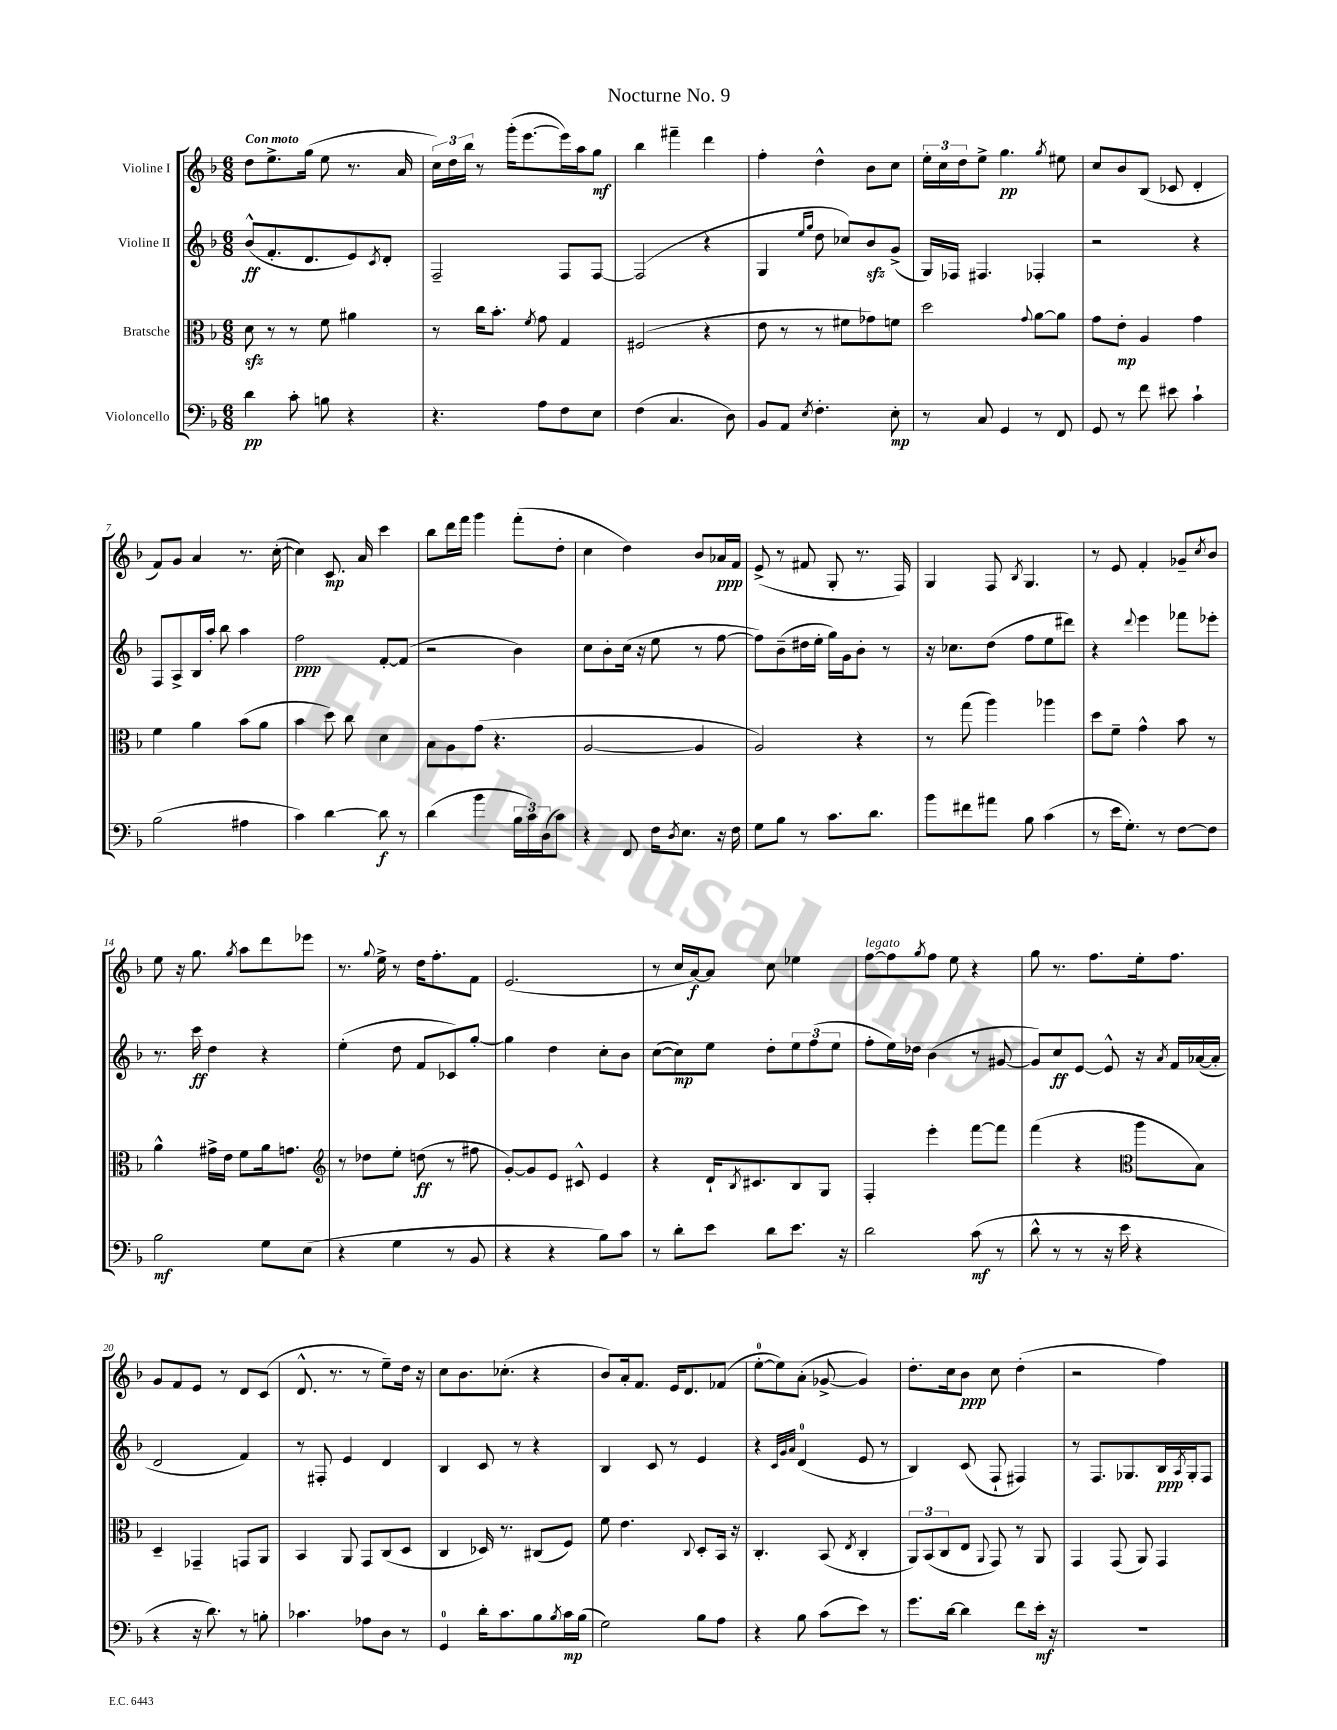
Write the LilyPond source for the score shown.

\header { title = "Nocturne No. 9" }
<<
\new StaffGroup <<
\new Staff = "s0" \with { instrumentName = "Violine I" } {
    \clef treble \key f \major \numericTimeSignature \time 6/8 \tempo "Con moto"
    d''8 e''8.-> g''16( e''8 r8. a'16 |
    \tuplet 3/2 { c''16) d''16 bes''16 } r8 g'''16-.( e'''8.~ e'''16) a''16 g''8\mf |
    bes''4 fis'''4-- d'''4 |
    f''4-. d''4-^ bes'8 c''8 |
    \tuplet 3/2 { e''16-. c''16 d''16 } e''8-> g''4.\pp \acciaccatura { g''8 } eis''8 |
    c''8 bes'8 bes8( ces'8 d'4-. |
    f'8) g'8 a'4 r8. c''16~-.( |
    c''4) c'8.\mp a'16 c'''4 |
    bes''8 d'''16 f'''16 g'''4 f'''8-.( d''8-. |
    c''4 d''4) bes'8 aes'16\ppp f'16 |
    e'8->( r8 fis'8 g8-. r8. f16) |
    g4 f8 \acciaccatura { bes8 } g4. |
    r8 e'8 f'4-. ges'8-- \acciaccatura { c''8 } bes'8 |
    e''8 r16 g''8. \acciaccatura { g''8 } a''8 d'''8 ees'''8 |
    r8. \appoggiatura { g''8 } e''16-> r8 d''16 f''8.-. f'8 |
    e'2.( |
    r8 c''16 a'16~\f) a'8 c''8 ees''4 |
    f''8~^\markup { \italic "legato" } f''8 \acciaccatura { g''8 } f''8 e''8 r4 |
    g''8 r8. f''8. e''16-. f''8. |
    g'8 f'8 e'8 r8 d'8 c'8( |
    d'8.-^ r8. r8 e''8--) d''16 r16 |
    c''8 bes'8. ces''8.-.( r4 |
    bes'8) a'16-. f'8. e'16 d'8. fes'8( |
    e''8-0~-. e''8) a'8-.( ges'8~-> ges'4) |
    d''8.-. c''16 bes'8\ppp c''8 d''4-.( |
    r2 f''4) \bar "|." |
}
\new Staff = "s1" \with { instrumentName = "Violine II" } {
    \clef treble \key f \major \numericTimeSignature \time 6/8
    bes'8-^\ff( f'8.-. d'8. e'8) \acciaccatura { c'8 } d'8-. |
    f2-- f8 f8~ |
    f2( r4 |
    g4 \grace { e''16 g''16 } d''8 ces''8) bes'8\sfz g'8->( |
    g16) fes16 fis4. fes4-. |
    r2 r4 |
    f8 a8-> bes16 a''16-. bes''8 a''4 |
    f''2\ppp f'8~-. f'8( |
    r2 bes'4) |
    c''8 bes'8-. c''16( r16 e''8 r8 f''8~ |
    f''8) bes'8--( dis''16 e''16-. g''16) g'16 bes'8-. r8 |
    r16 ces''8. d''8( f''8 e''8 dis'''8) |
    r4 \appoggiatura { d'''8 } e'''4 fes'''8 ees'''8-. |
    r8. c'''16\ff d''4 r4 |
    e''4-.( d''8 f'8 ces'8) g''8~-. |
    g''4 d''4 c''8-. bes'8 |
    c''8~( c''8\mp) e''8 d''8-. \tuplet 3/2 { e''8 f''8( e''8 } |
    f''8-. e''16) des''16 bes'4( r8 gis'8~ |
    gis'8) c''8\ff e'8~ e'8-^ r16 \acciaccatura { a'8 } f'16 aes'16~( aes'16-. |
    d'2 f'4) |
    r8 fis8-. e'4 d'4 |
    bes4 c'8 r8 r4 |
    bes4 c'8 r8 e'4 |
    r4 \grace { c'32 g'32 a'32 } d'4-0( e'8 r8 |
    bes4) c'8( f8-! fis4) |
    r8 f8. ges8. bes16\ppp \acciaccatura { a8 } ges16-. f8 \bar "|." |
}
\new Staff = "s2" \with { instrumentName = "Bratsche" } {
    \clef alto \key f \major \numericTimeSignature \time 6/8
    d'8\sfz r8 r8 f'8 ais'4 |
    r8 c''16 bes'8.-. \acciaccatura { f'8 } g'8 g4 |
    fis2( r4 |
    e'8 r8 r8 fis'8 ges'8) f'8 |
    d''2 \appoggiatura { g'8 } a'8~ a'8 |
    g'8 e'8-.\mp a4 g'4 |
    f'4 a'4 bes'8( a'8 |
    bes'4 d''8) c''8 d'4 |
    bes8 a8 g'8( r4. |
    a2~ a4 |
    a2) r4 |
    r8 g''8( a''4) aes''4 |
    d''8 f'8-- g'4-^ bes'8 r8 |
    a'4-^ gis'16-> e'16 f'8 a'16 g'8. |
    \clef treble r8 des''8 e''8-. d''8\ff( r8 fis''8 |
    g'8~-.) g'8 e'8 cis'8-^ e'4 |
    r4 d'16-! \acciaccatura { bes8 } cis'8. bes8 g8 |
    f4-. e'''4-. f'''8~ f'''8 |
    f'''4( r4 \clef alto a''8 bes8) |
    d4-- ges,4-- g,8 a,8 |
    bes,4 a,8 g,8 c8( d8 |
    c4 des16) r8. cis8( f8) |
    f'8 e'4. \appoggiatura { c8 } d8-. bes,16 r16 |
    c4.-. bes,8( \acciaccatura { e8 } c4-. |
    \tuplet 3/2 { a,8) bes,8( c8 } e8 \appoggiatura { a,8 } g,8) r8 a,8 |
    g,4 g,8( a,8) g,4 \bar "|." |
}
\new Staff = "s3" \with { instrumentName = "Violoncello" } {
    \clef bass \key f \major \numericTimeSignature \time 6/8
    d'4\pp c'8-. b8 r4 |
    r4. a8 f8 e8 |
    f4( c4. d8) |
    bes,8 a,8 \acciaccatura { e8 } f4.-. e8-.\mp |
    r8 c8 g,4 r8 f,8 |
    g,8 r8 f'8 eis'8 c'4-! |
    bes2( ais4 |
    c'4) d'4~ d'8\f r8 |
    d'4( bes'4 \tuplet 3/2 { bes16 c'16) d16( } c'8) |
    r4 f,8 f16 \acciaccatura { d8 } e8. r16 f16 |
    g8 bes8 r8 c'8. d'8. |
    bes'8 fis'8 ais'8 bes8 c'4( |
    r8 e'16 g8.-.) r8 f8~ f8 |
    bes2\mf g8 e8( |
    r4 g4 r8 bes,8 |
    r4 r4 bes8) c'8 |
    r8 d'8-. e'8 d'8 e'8. r16 |
    d'2 c'8\mf( r8 |
    d'8-^ r8 r8 r16 e'16 r4 |
    r4 r16 d'8.) r8 b8-. |
    ces'4. aes8 d8 r8 |
    g,4-0 d'16-. c'8. bes8 \acciaccatura { bes8 } c'16\mp bes16( |
    g2) bes8 a8 |
    r4 bes8 c'8( e'8) r8 |
    g'8. d'16~ d'4 f'8 e'16-.\mf r16 |
    R2. \bar "|." |
}
>>
>>
